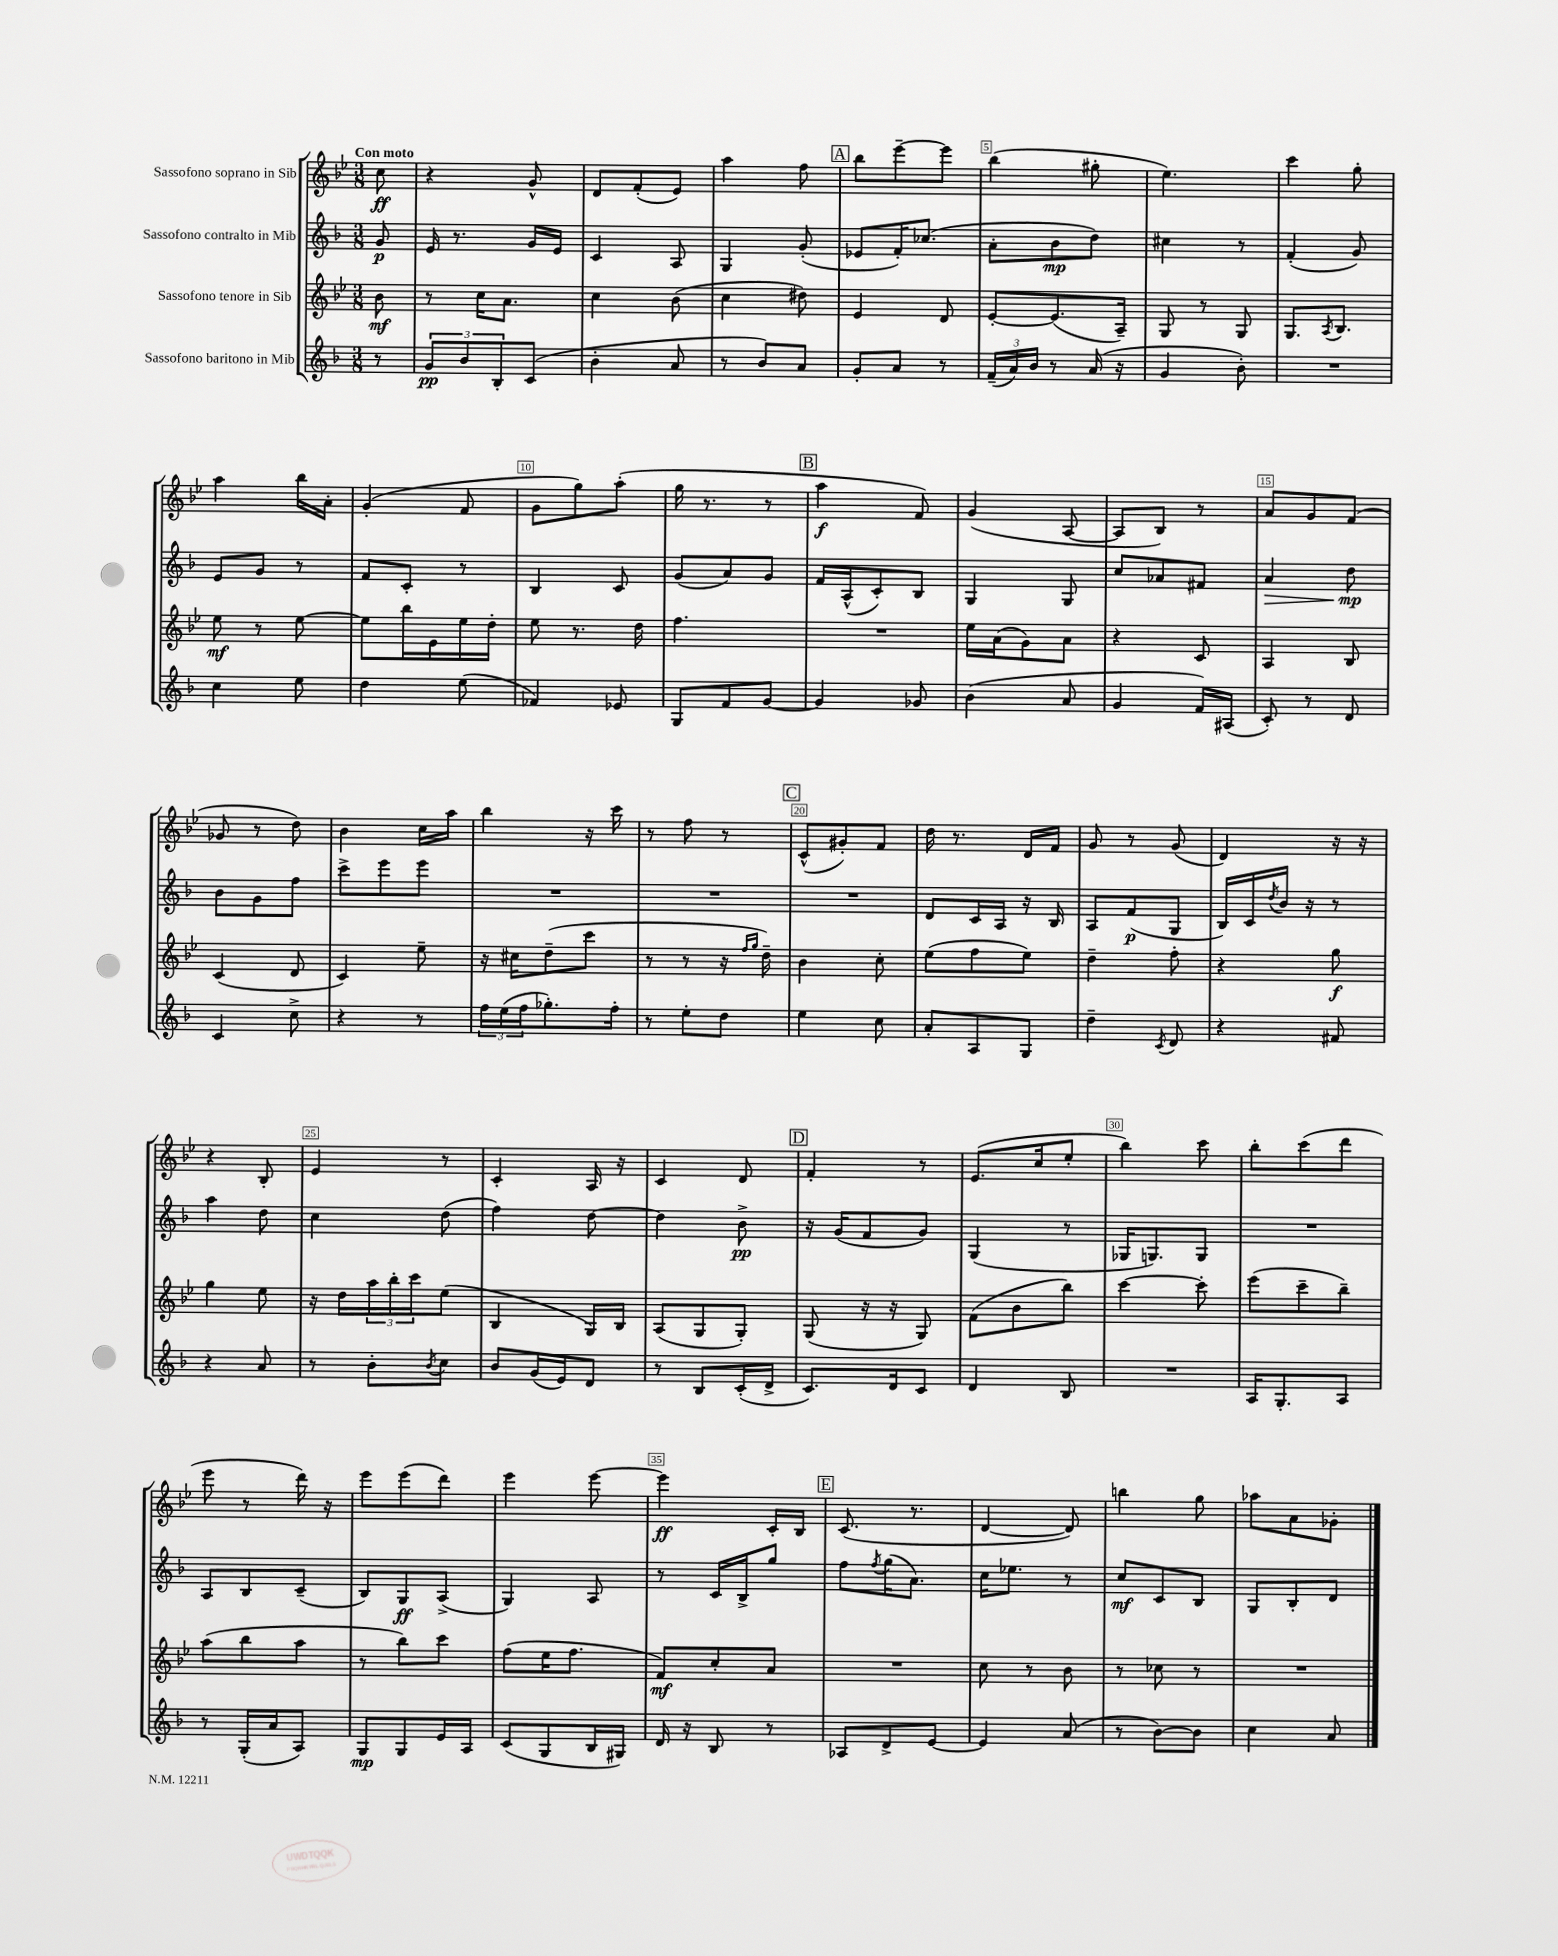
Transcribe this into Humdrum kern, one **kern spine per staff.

**kern	**kern	**kern	**kern
*staff4	*staff3	*staff2	*staff1
*clefG2	*clefG2	*clefG2	*clefG2
*k[b-]	*k[b-e-]	*k[b-]	*k[b-e-]
*M3/8	*M3/8	*M3/8	*M3/8
8r	8b-	8g	8cc
=	=	=	=
12g	8r	16e	4r
.	.	8.r	.
12b-	.	.	.
.	16cc	.	.
12B-'	.	.	.
.	8.a	.	.
(8c	.	16g	8g^^
.	.	16e	.
=	=	=	=
4b-'	4cc	4c	8d
.	.	.	(8f'
8a	(8b-	8A	8e-)
=	=	=	=
8r	4cc	4G	4aa
8b-)	.	.	.
8a	8dd#)	(8g'	8ff
=	=	=	=
8g'	4e-	8e-	8bb-
8a	.	16f')	[8eee-~
.	.	(8.cc-	.
8r	8d	.	8eee-]
=	=	=	=
(24f~	[8e-'	8a'	(4bb-
24a)	.	.	.
24b-	.	.	.
8r	(8.e-]	8b-	.
(16a	.	8dd)	8gg#'
16r	16A~)	.	.
=	=	=	=
4g	8G	4cc#	4.ee-)
.	8r	.	.
8b-')	8G	8r	.
=	=	=	=
4.r	8.G	(4f'	4ccc
.	8qA	.	.
.	8.B-	.	.
.	.	8g)	8gg'
=	=	=	=
4cc	8ee-	8e	4aa
.	8r	8g	.
8ee	[8ee-	8r	16bb-
.	.	.	16a'
=	=	=	=
4dd	8ee-]	8f	(4g'
.	16bb-	8c'	.
.	16e-	.	.
(8ee	16ee-	8r	8f
.	16dd'	.	.
=	=	=	=
4f-)	8ee-	4B-	8g
.	8.r	.	8gg)
8e-	.	8c	(8aa'
.	16dd	.	.
=	=	=	=
8G	4.ff	(8g	16gg
.	.	.	8.r
8f	.	8a)	.
[8g	.	8g	8r
=	=	=	=
4g]	4.r	16f	4aa
.	.	(16A^^	.
.	.	8c')	.
8g-	.	8B-	8f)
=	=	=	=
(4b-	16ee-	4G	(4g
.	(16a	.	.
.	8g)	.	.
8a	8a	8G	[8A
=	=	=	=
4g	4r	8cc	8A]
.	.	8a-	8B-)
16f)	8c	8f#	8r
(16A#	.	.	.
=	=	=	=
8c')	4A	4a	8a
8r	.	.	8g
8d	8B-	8dd	(8f
=	=	=	=
4c	(4c	8b-	8g-
.	.	8g	8r
8cc^	8d	8ff	8dd)
=	=	=	=
4r	4c)	8ccc^	4b-
.	.	8eee	.
8r	8ee-~	8eee	16cc
.	.	.	16aa
=	=	=	=
24ff	16r	4.r	4bb-
(24ee	.	.	.
.	16cc#	.	.
24ff	.	.	.
8.gg-')	(8dd~	.	.
.	8ccc	.	16r
16ff'	.	.	16ccc
=	=	=	=
8r	8r	4.r	8r
8ee'	8r	.	8ff
8dd	16r	.	8r
.	16qqff	.	.
.	16qqgg	.	.
.	16dd~)	.	.
=	=	=	=
4ee	4b-	4.r	(8c^^
.	.	.	8g#')
8cc	8cc'	.	8f
=	=	=	=
8a'	(8ee-	8d	16dd
.	.	.	8.r
8A	8ff	16c	.
.	.	16A	.
8G	8ee-)	16r	16d
.	.	16B-	16f
=	=	=	=
4dd~	4dd~	8A	8g
.	.	(8f	8r
8qc	.	.	.
8d	8ff'	8G	(8g
=	=	=	=
4r	4r	16B-)	4d)
.	.	16c	.
.	.	8qdd	.
.	.	16b-	.
.	.	16r	.
8f#	8gg	8r	16r
.	.	.	16r
=	=	=	=
4r	4gg	4aa	4r
8a	8ee-	8dd	8B-'
=	=	=	=
8r	16r	4cc	4e-
.	16dd	.	.
8b-'	24aa	.	.
.	24bb-'	.	.
.	24ccc	.	.
8qb-	.	.	.
8cc	(8ee-	(8dd	8r
=	=	=	=
8b-	4B-	4ff)	4c'
(16g	.	.	.
16e)	.	.	.
8d	16G)	[8dd	16A
.	16B-	.	16r
=	=	=	=
8r	(8A	4dd]	4c
8B-	8G	.	.
(16c'	8G')	8b-^	8d
16d^	.	.	.
=	=	=	=
8.c)	(8G	16r	4f'
.	.	(16g	.
.	16r	8f	.
16d	16r	.	.
8c	8G)	8g)	8r
=	=	=	=
4d	(8f	(4G	(8.e-
.	8b-	.	.
.	.	.	16cc
8B-	8bb-)	8r	8ee-'
=	=	=	=
4.r	[4ccc	16G-	4bb-)
.	.	8.G)	.
.	8ccc']	8G	8ccc
=	=	=	=
16A	(8eee-	4.r	8bb-'
8.G'	.	.	.
.	8ccc~	.	(8ccc
8A	8bb-~)	.	8ddd
=	=	=	=
8r	(8aa	8A	8eee-
(16G'	8bb-	8B-	8r
16a	.	.	.
8A)	8aa	(8c~	16ddd)
.	.	.	16r
=	=	=	=
8G	8r	8B-)	8eee-
8G	8bb-)	8G	(8eee-
16e	8ccc	(8A^	8ddd)
16A	.	.	.
=	=	=	=
(8c	(8ff	4G)	4eee-
8G	16ee-	.	.
.	8.ff	.	.
16B-	.	8A	[8eee-
16G#)	.	.	.
=	=	=	=
16d	8f)	8r	4eee-]
16r	.	.	.
8B-	8cc'	16c	.
.	.	16B-^	.
8r	8a	8gg	16c'
.	.	.	16B-
=	=	=	=
8A-	4.r	8ff	(8.c
.	.	8qff	.
8d^	.	(16gg	.
.	.	8.a)	8.r
[8e	.	.	.
=	=	=	=
4e]	8cc	16cc	[4d
.	.	8.ee-	.
.	8r	.	.
(8a	8b-	8r	8d])
=	=	=	=
8r	8r	8cc	4bb
[8b-)	8cc-	8c	.
8b-]	8r	8B-	8gg
=	=	=	=
4cc	4.r	8G	8aa-
.	.	8B-'	8a
8a	.	8d	8g-'
==	==	==	==
*-	*-	*-	*-
